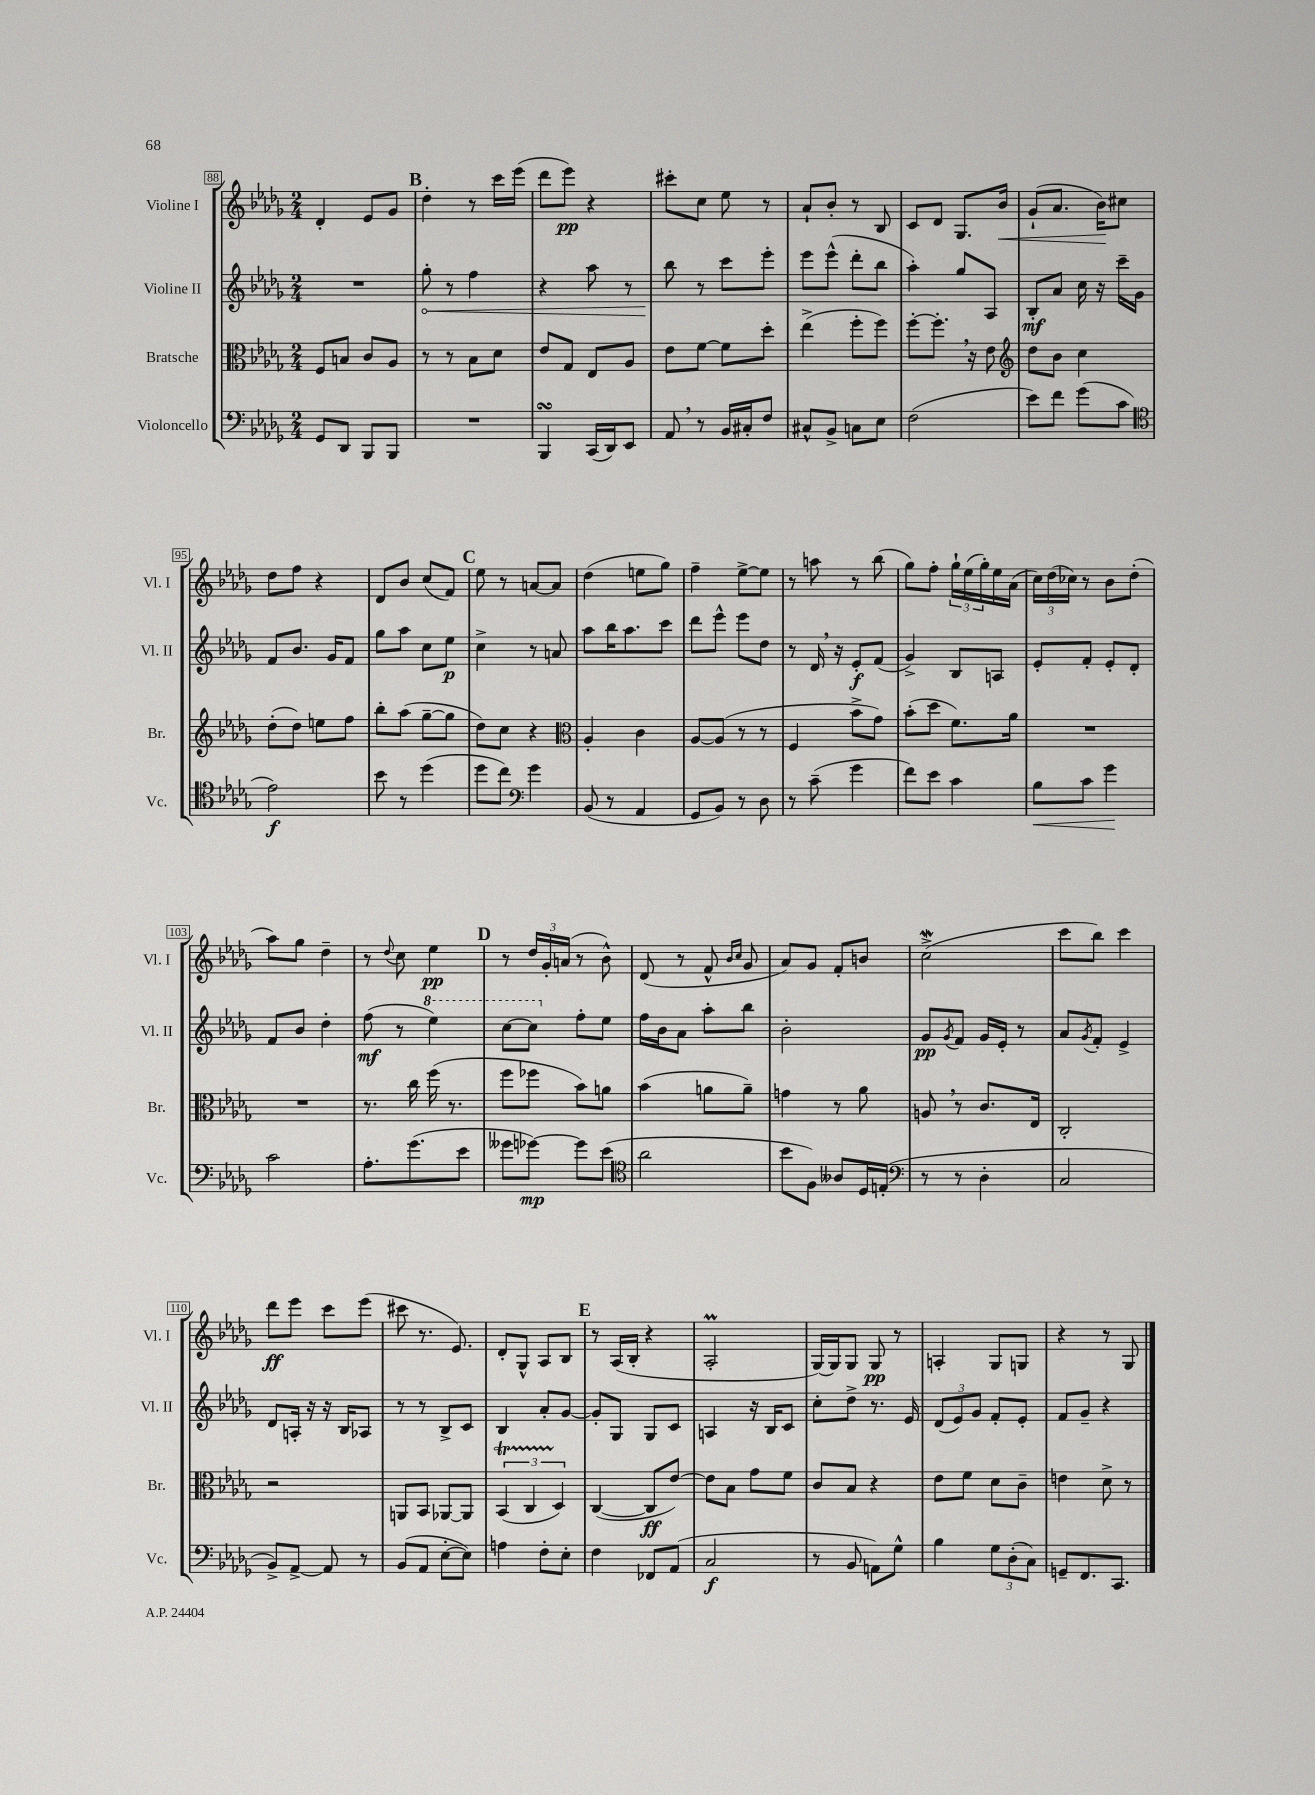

**kern	**kern	**kern	**kern
*staff4	*staff3	*staff2	*staff1
*clefF4	*clefC3	*clefG2	*clefG2
*k[b-e-a-d-g-]	*k[b-e-a-d-g-]	*k[b-e-a-d-g-]	*k[b-e-a-d-g-]
*M2/4	*M2/4	*M2/4	*M2/4
8GG-/L	8F/L	2r	4d-'/
8DD-/J	8B/J	.	.
8BBB-/L	8c/L	.	8e-/L
8BBB-/J	8A-/J	.	8g-/J
=	=	=	=
2r	8r	8gg-'\	4dd-'\
.	8r	8r	.
.	8B-\L	4ff\	8r
.	8d-\J	.	16ccc\LL
.	.	.	(16eee-\JJ
=	=	=	=
4BBB-/	8e-/L	4r	8ddd-\L
.	8G-/J	.	8eee-\J)
(16CC/LL	8E-/L	8aa-\	4r
16DD-/J)	.	.	.
8EE-/J	8A-/J	8r	.
=	=	=	=
8AA-/	8e-\L	8bb-\	8ccc#'\L
8r	[8f\J	8r	8cc\J
16BB-/LL	8f\]L	8ccc\L	8ee-\
16C#'/J	.	.	.
8F/J	8dd-'\J	8eee-'\J	8r
=	=	=	=
8C#^^/L	(4ee-^\	8eee-\L	8a-`/L
8BB-^/J	.	(8eee-^^\J	8b-'/J
8C\L	8ff'\L	8ddd-'\L	8r
8E-\J	8ff\J)	8bb-\J	8B-/
=	=	=	=
(2F\	[8ff'\L	4aa-'\)	8c/L
.	8.ff'\]J	.	8d-/J
.	.	8gg-/L	8.G-/L
.	16r	.	.
.	8e-\	8A-/J	.
.	.	.	16b-/Jk
=	=	=	=
*	*clefG2	*	*
8e-\L)	8dd-\L	8B-'/L	(8g-`/L
8f\J	8b-\J	8a-/J	8.a-/J
(8g-\L	4cc\	16cc\	.
.	.	16r	16b-\LK)
8c\J	.	16ccc~\LL	8cc#\J
.	.	16g-\JJ	.
=	=	=	=
*clefC4	*	*	*
2e-\)	(8dd-'\L	8f/L	8dd-\L
.	8dd-\J)	8.b-/J	8ff\J
.	8ee\L	.	4r
.	.	16g-/LK	.
.	8ff\J	8f/J	.
=	=	=	=
8b-\	8bb-'\L	8gg-\L	8d-/L
8r	(8aa-\J	8aa-\J	8b-/J
(4dd-\	[8gg-~\L	8cc\L	(8cc/L
.	8gg-\]J	8ee-\J	8f/J)
=	=	=	=
8dd-\L	8dd-\L)	4cc^\	8ee-\
8cc\J)	8cc\J	.	8r
*clefF4	*	*	*
4g-\	4r	8r	[8a/L
.	.	8a/	8a/]J
=	=	=	=
*	*clefC3	*	*
(8BB-/	4A-'/	8aa-\L	(4dd-\
8r	.	16bb-\K	.
.	.	8.aa-\	.
4AA-/	4c\	.	8ee\L
.	.	8ccc\J	8gg-\J)
=	=	=	=
8GG-/L	[8A-/L	8ddd-\L	4ff~\
8BB-/J)	(8A-/]J	8eee-^^\J	.
8r	8r	8eee-\L	[8ee-^\L
8D-\	8r	8dd-\J	8ee-\]J
=	=	=	=
8r	4F/	8r	8r
(8c~\	.	16d-/	8aa\
.	.	16r	.
4g-\	8b-^\L	8e-'/L	8r
.	8g-\J)	(8f/J	(8bb-\
=	=	=	=
8f\L)	(8b-'\L	4g-^/)	8gg-\L)
8e-\J	8dd-\J	.	8ff'\J
4c\	8.f\L)	8B-/L	24gg-`\LL
.	.	.	(24ee-\
.	.	.	24gg-'\)
.	.	8A/J	16ee-\
.	16a-\Jk	.	(16a-\JJ
=	=	=	=
8B-\L	2r	8e-'/L	24cc\LL)
.	.	.	(24dd-\
.	.	.	24cc-\JJ)
8c\J	.	8f'/J	8r
4g-\	.	8e-'/L	8b-\L
.	.	8d-'/J	(8dd-'\J
=	=	=	=
2c\	2r	8f/L	8aa-\L)
.	.	8b-/J	8gg-\J
.	.	4dd-'\	4dd-~\
=	=	=	=
8.A-'\L	8.r	(8ff\	8r
.	.	.	8qqdd-/
.	.	8r	8cc\
(8.g-\	16cc\	.	.
.	(16ff\	4eee-\)	4ee-\
.	8.r	.	.
8e-\J	.	.	.
=	=	=	=
8g--\L	8ff\L	[8ccc\L	8r
[8g-\J)	8ff-\J	8ccc\]J	24dd-/LL
.	.	.	24g-'/
.	.	.	(24a/JJ
8g-\]L	8b-\L)	8ff'\L	8r
(8e-\J	8a\J	8ee-\J	8b-^^\)
=	=	=	=
*clefC4	*	*	*
2a-\	(4b-\	16ff\LL	(8d-/
.	.	16b-\J	.
.	.	8a-\J	8r
.	8a\L	8aa-'\L	8f^^/
.	.	.	16qqb-/LL
.	.	.	16qqcc/JJ
.	8a~\J)	8bb-\J	8g-/
=	=	=	=
8b-\L	4g\	2b-'\	8a-/L)
8F\J)	.	.	8g-/J
8A--/L	8r	.	8f'/L
16D-/L	8a-\	.	8b/J
(16E'/JJ	.	.	.
=	=	=	=
*clefF4	*	*	*
8r	8A/	8g-/L	(2cc^\
.	.	8qg-/	.
8r	8r	8f/J	.
4D-'\	8.c/L	16g-/LL	.
.	.	16e-'/JJ	.
.	.	8r	.
.	16E-/Jk	.	.
=	=	=	=
2C/	2C'/	8a-/L	8ccc\L
.	.	8qg-/	.
.	.	8f'/J	8bb-\J)
.	.	4e-^/	4ccc\
=	=	=	=
8BB-^/L)	2r	8d-/L	8ddd-\L
[8AA-^/J	.	16A'/Jk	8eee-\J
.	.	16r	.
8AA-/]	.	16r	8ccc\L
.	.	16B-/LK	.
8r	.	8A-/J	(8eee-\J
=	=	=	=
(8BB-/L	8AA/L	8r	8ccc#\
8AA-/J	8BB-/J	8r	8.r
[8E-'\L	[8AA-/L	8B-^/L	.
.	.	.	8.e-/)
8E-\]J)	8AA-/]J	8c/J	.
=	=	=	=
4A\	(6BB-/	4B-/	8d-'/L
.	.	.	8G-^^/J
.	6C/	.	.
8F'\L	.	8a-'/L	8A-/L
.	6D-/)	.	.
8E-'\J	.	[8g-/J	8B-/J
=	=	=	=
4F\	([4C/	8g-'/]L	8r
.	.	8G-/J	(16A-/LL
.	.	.	16B-'/JJ
8FF-/L	8C/]L	8G-/L	4r
(8AA-/J	[8e-/J)	8c/J	.
=	=	=	=
2C/	8e-\]L	4A/	2A-'/
.	8B-\J	.	.
.	8g-\L	16r	.
.	.	16B-/LK	.
.	8f\J	8c/J	.
=	=	=	=
8r	8c/L	8cc'\L	[16G-/LL)
.	.	.	16G-/]J
8BB-/	8B-/J	8dd-^\J	8G-/J
8AA\L)	4r	8.r	8G-/
8G-^^\J	.	.	8r
.	.	16e-/	.
=	=	=	=
4B-\	8e-\L	(12d-/L	4A'/
.	.	12e-/)	.
.	8f\J	.	.
.	.	12g-/J	.
12G-\L	8d-\L	8f'/L	8G-/L
(12D-'\	.	.	.
.	8c~\J	8e-'/J	8G/J
12C\J)	.	.	.
=	=	=	=
8GG~/L	4e\	8f/L	4r
8.FF/	.	8g-~/J	.
.	8d-^\	4r	8r
8.CC/J	.	.	.
.	8r	.	8G-/
==	==	==	==
*-	*-	*-	*-
